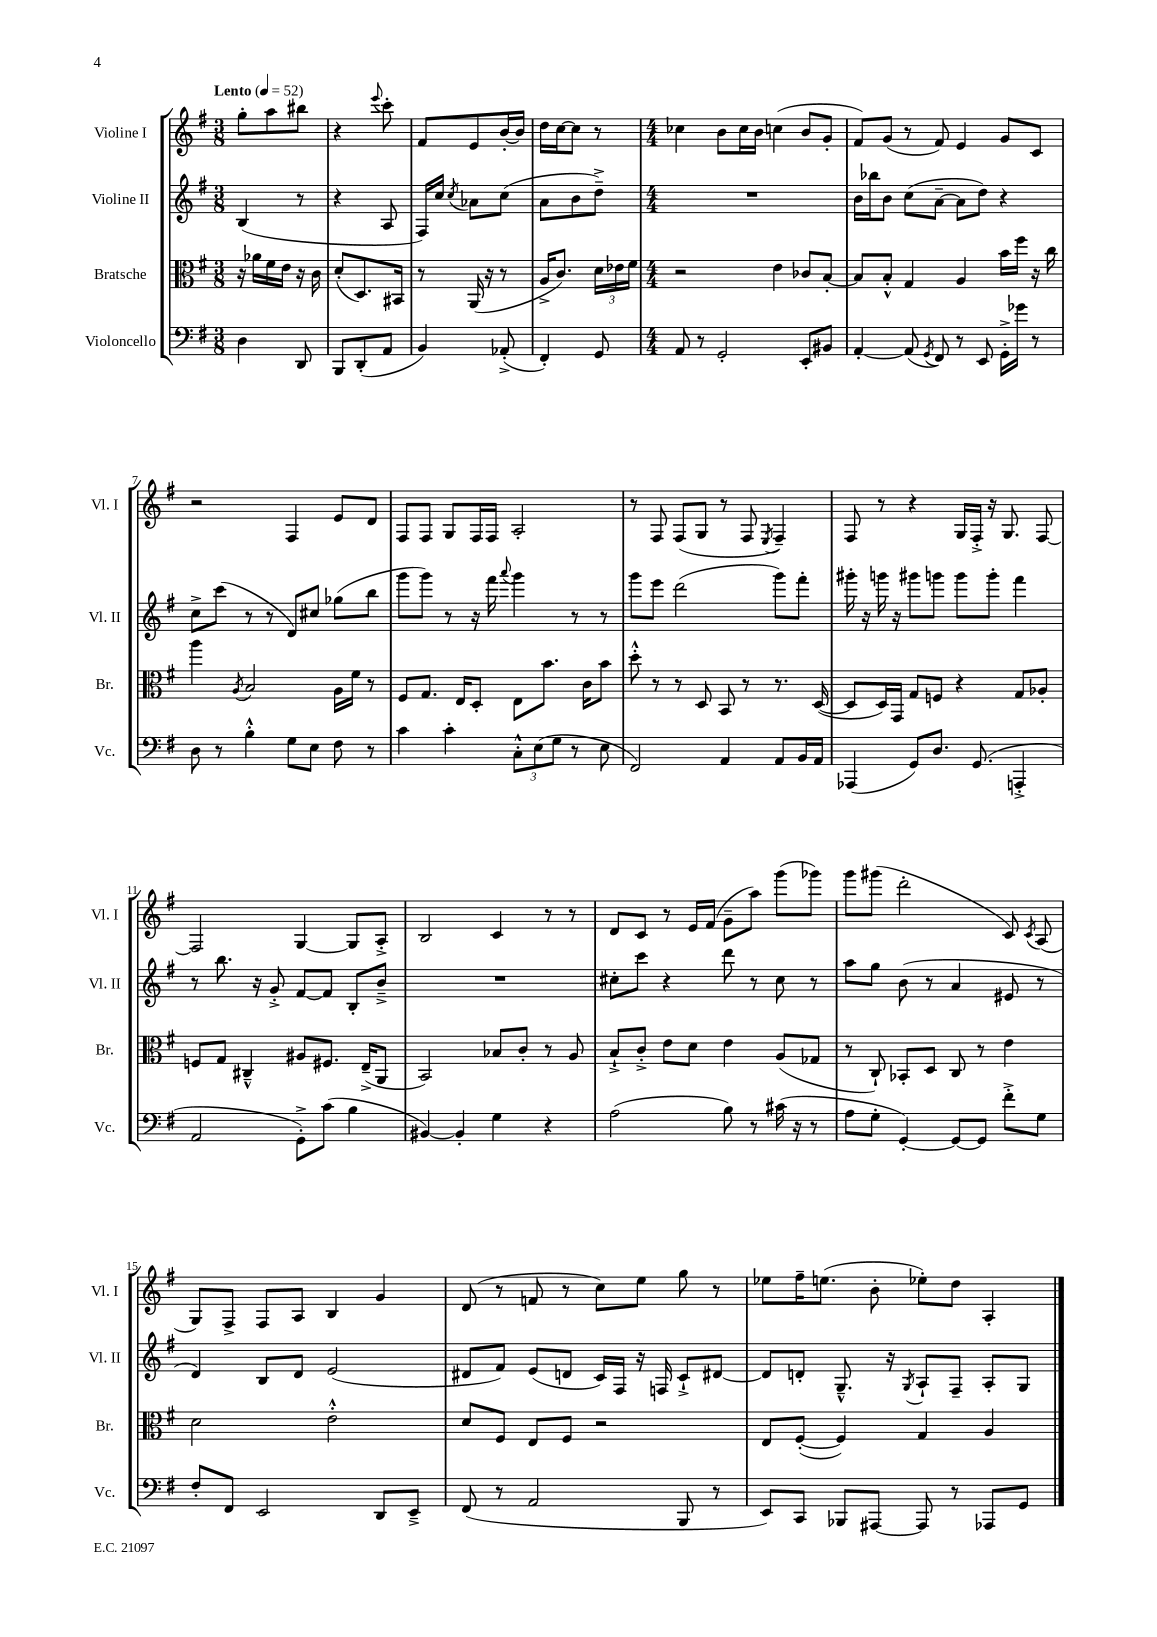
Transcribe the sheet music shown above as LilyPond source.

<<
\new StaffGroup <<
\new Staff = "s0" \with { instrumentName = "Violine I" shortInstrumentName = "Vl. I" } {
    \clef treble \key g \major \numericTimeSignature \time 3/8 \tempo "Lento" 4 = 52
    \autoBeamOff g''8[-. a''8 bis''8] |
    r4 \appoggiatura { e'''8 } c'''8-. |
    fis'8[ e'8 b'16~-. b'16] |
    d''16[ c''16~ c''8] r8 |
    \numericTimeSignature \time 4/4 ces''4 b'8[ ces''16 b'16] c''4( b'8[ g'8]-. |
    fis'8[) g'8]( r8 fis'8) e'4 g'8[ c'8] |
    r2 fis4 e'8[ d'8] |
    fis8[ fis8] g8[ fis16 fis16] a2-. |
    r8 fis8 fis8[( g8] r8 fis8 \acciaccatura { e8 } fis4--) |
    fis8 r8 r4 g16[ fis16]-.-> r16 g8. fis8~ |
    fis2 g4~ g8[ a8]-.-> |
    b2 c'4 r8 r8 |
    d'8[ c'8] r8 e'16[ fis'16]( g'8[-- a''8]) g'''8[( ges'''8]) |
    g'''8[ gis'''8]( d'''2-. c'8) \acciaccatura { c'8 } a8( |
    g8[) fis8]-> fis8[ a8] b4 g'4 |
    d'8( r8 f'8 r8 c''8[) e''8] g''8 r8 |
    ees''8[ fis''16-- e''8.]( b'8-. ees''8[-.) d''8] a4-. \bar "|." |
}
\new Staff = "s1" \with { instrumentName = "Violine II" shortInstrumentName = "Vl. II" } {
    \clef treble \key g \major \numericTimeSignature \time 3/8
    \autoBeamOff b4( r8 |
    r4 a8 |
    fis16[) c''16] \acciaccatura { c''8 } aes'8[ c''8]( |
    a'8[ b'8 d''8]--->) |
    \numericTimeSignature \time 4/4 R1 |
    b'16[ bes''16 b'8] c''8[( a'8]~-- a'8[ d''8]) r4 |
    c''8[-> c'''8]( r8 r8 d'8[) cis''8] ges''8[( b''8] |
    g'''8[ g'''8]) r8 r16 fis'''16 \appoggiatura { a'''8 } g'''4 r8 r8 |
    g'''8[ e'''8] d'''2( g'''8[) fis'''8]-. |
    gis'''16-. r16 g'''16 r16 gis'''8[ g'''8] g'''8[ g'''8]-. fis'''4 |
    r8 b''8. r16 g'8-.-> fis'8[~ fis'8] b8[-. b'8]---> |
    R1 |
    cis''8[-. c'''8] r4 d'''8 r8 cis''8 r8 |
    a''8[ g''8] b'8( r8 a'4 eis'8 r8 |
    d'4) b8[ d'8] e'2( |
    dis'8[ fis'8]) e'8[( d'8] c'16[) fis16] r16 f16 c'8[-!-> dis'8]~ |
    dis'8[ d'8]-. g8.---^ r16 \acciaccatura { g8 } a8[-! fis8]-- a8[-. g8] \bar "|." |
}
\new Staff = "s2" \with { instrumentName = "Bratsche" shortInstrumentName = "Br." } {
    \clef alto \key g \major \numericTimeSignature \time 3/8
    \autoBeamOff r16 aes'16[ fis'16 e'16] r16 c'16 |
    d'8[-.( d8.) bis,16] |
    r8 a,16( r16 r8 |
    a16[-> c'8.]) \tuplet 3/2 { d'16[ ees'16 fis'16] } |
    \numericTimeSignature \time 4/4 r2 e'4 ces'8[ b8]~-. |
    b8[ b8]-.-^ g4 a4 b'16[ fis''16] r16 c''16 |
    a''4 \acciaccatura { a8 } b2 a16[ fis'16] r8 |
    fis8[ g8.] e16[ d8]-. e8[ b'8.] c'16[ b'8] |
    d''8-.-^ r8 r8 d8 b,8 r8 r8. d16~( |
    d8[ d16) g,16] g8[ f8] r4 g8[ aes8]-. |
    f8[ g8] cis4---^ ais8[ fis8.] e16[--->( a,8] |
    b,2) bes8[ c'8]-. r8 a8 |
    b8[-!-> c'8]-.-> e'8[ d'8] e'4 a8[( ges8] |
    r8 c8-!) bes,8[-. d8] c8 r8 e'4 |
    d'2 e'2-.-^ |
    d'8[ fis8] e8[ fis8] r2 |
    e8[ fis8]~-.( fis4) g4 a4 \bar "|." |
}
\new Staff = "s3" \with { instrumentName = "Violoncello" shortInstrumentName = "Vc." } {
    \clef bass \key g \major \numericTimeSignature \time 3/8
    \autoBeamOff d4 d,8 |
    b,,8[ d,8-.( a,8] |
    b,4) aes,8-.->( |
    fis,4-.) g,8 |
    \numericTimeSignature \time 4/4 a,8 r8 g,2-. e,8[-. bis,8] |
    a,4~-. a,8( \acciaccatura { g,8 } fis,8) r8 e,8 g,16[-.-> ges'16] r8 |
    d8 r8 b4-.-^ g8[ e8] fis8 r8 |
    c'4 c'4-. \tuplet 3/2 { c8[-.-^ e8( g8] } r8 e8 |
    fis,2) a,4 a,8[ b,16 a,16] |
    aes,,4( g,8[) d8.] g,8.( a,,4-.-> |
    a,2 g,8[-.->) c'8]( b4 |
    bis,4~) bis,4-. g4 r4 |
    a2( b8) r8 cis'16( r16 r8 |
    a8[ g8]-. g,4~-.) g,8[~ g,8] fis'8[-.-> g8] |
    fis8[-. fis,8] e,2 d,8[ e,8]---> |
    fis,8( r8 a,2 b,,8 r8 |
    e,8[) c,8] bes,,8[ ais,,8]~ ais,,8 r8 aes,,8[ g,8] \bar "|." |
}
>>
>>
